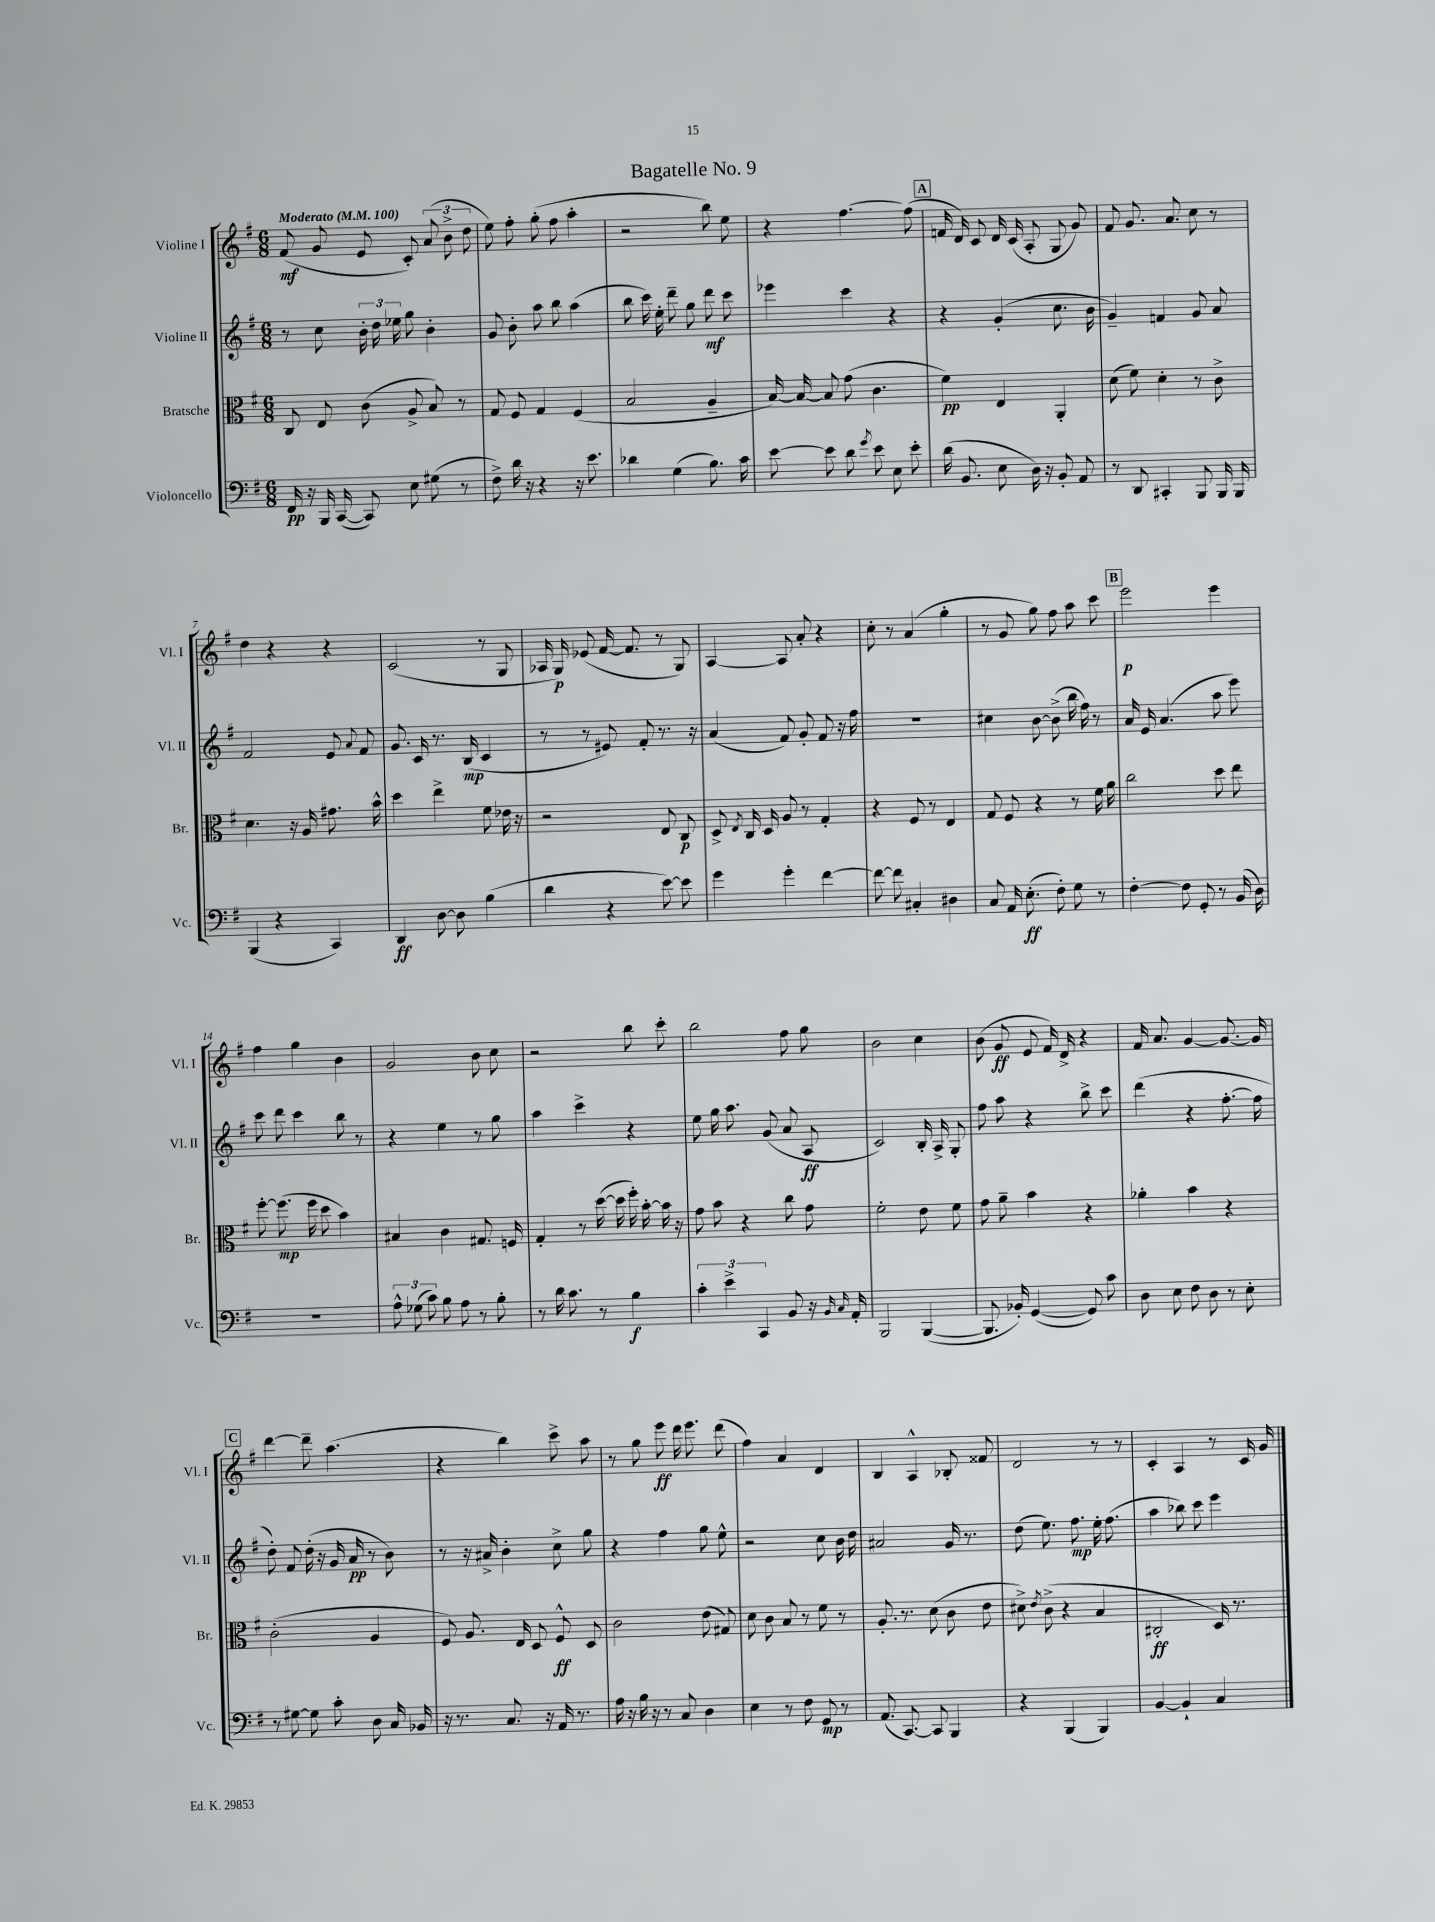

**kern	**dynam	**kern	**dynam	**kern	**dynam	**kern	**dynam
*part4	*part4	*part3	*part3	*part2	*part2	*part1	*part1
*staff4	*staff4	*staff3	*staff3	*staff2	*staff2	*staff1	*staff1
*I"Violoncello	*	*I"Bratsche	*	*I"Violine II	*	*I"Violine I	*
*I'Vc.	*	*I'Br.	*	*I'Vl. II	*	*I'Vl. I	*
*clefF4	*	*clefC3	*	*clefG2	*	*clefG2	*
*k[f#]	*	*k[f#]	*	*k[f#]	*	*k[f#]	*
*M6/8	*	*M6/8	*	*M6/8	*	*M6/8	*
*MM100	*	*MM100	*	*MM100	*	*MM100	*
=1	=1	=1	=1	=1	=1	=1	=1
!	!	!	!	!	!	!LO:TX:a:B:t=Moderato	!
16FF#/	pp	8C/	.	8r	.	(8f#/	mf
16r	.	.	.	.	.	.	.
16BBB/	.	8E/	.	8cc\	.	8g/	.
([16CC/	.	.	.	.	.	.	.
8CC/])	.	(8c\	.	24b'\	.	8e/	.
.	.	.	.	24dd\	.	.	.
.	.	.	.	24ee-X\	.	.	.
8E\	.	8A^/	.	8gg\	.	8c'/)	.
(8G#X\	.	8B/)	.	4b'\	.	(12a/	.
.	.	.	.	.	.	12b^\	.
8r	.	8r	.	.	.	.	.
.	.	.	.	.	.	12dd\	.
=2	=2	=2	=2	=2	=2	=2	=2
8F#^\)	.	8G/	.	8g/	.	8ee\)	.
16d\	.	8F#/	.	8b'\	.	8ff#'\	.
16r	.	.	.	.	.	.	.
4r	.	4G/	.	8aa\	.	(8gg'\	.
.	.	.	.	8bb\	.	8ff#\	.
16r	.	(4F#/	.	(4aa\	.	4aa'\	.
8.e\	.	.	.	.	.	.	.
=3	=3	=3	=3	=3	=3	=3	=3
4d-X\	.	2B/	.	8bb\	.	2r	.
.	.	.	.	16ccc\)	.	.	.
.	.	.	.	16ee'\	.	.	.
(4G\	.	.	.	8ddd~\	.	.	.
.	.	.	.	8gg\	.	.	.
8.B\)	.	4A~/	.	8ddd\	mf	8bb\)	.
.	.	.	.	8ccc\	.	8ee\	.
16c\	.	.	.	.	.	.	.
=4	=4	=4	=4	=4	=4	=4	=4
[8e\	.	[16B/)	.	4eee-X\	.	4r	.
.	.	16B/_	.	.	.	.	.
8e\]	.	8B/]	.	.	.	.	.
8d\	.	(8g\	.	4ccc\	.	[4.ff#\	.
8qg/	.	.	.	.	.	.	.
8e\	.	4.c\	.	.	.	.	.
8E\	.	.	.	4r	.	.	.
8e'\	.	.	.	.	.	(8ff#\]	.
!!LO:REH:place=s1:t=A
=5	=5	=5	=5	=5	=5	=5	=5
(16d\	.	4f#\)	pp	4r	.	16fn/	.
8.BB/	.	.	.	.	.	16d/)	.
.	.	.	.	.	.	8c/	.
8E\	.	4E/	.	(4g'/	.	16d/	.
.	.	.	.	.	.	(16c/	.
16D\)	.	.	.	.	.	8A'/	.
16r	.	.	.	.	.	.	.
8BB'/	.	4AA'/	.	8.cc\	.	8G/	.
8AA/	.	.	.	.	.	8g/)	.
.	.	.	.	16b\	.	.	.
=6	=6	=6	=6	=6	=6	=6	=6
8r	.	(8d\	.	4g~/)	.	8f#/	.
8DD/	.	8f#\)	.	.	.	8.g/	.
4CC#X'/	.	4d'\	.	4fn/	.	.	.
.	.	.	.	.	.	8.a/	.
8BBB/	.	8r	.	8g/	.	8cc\	.
16BBB/	.	8c^\	.	8a/	.	8r	.
16BBB/	.	.	.	.	.	.	.
!!LO:LB:g=z
=7	=7	=7	=7	=7	=7	=7	=7
(4BBB/	.	4.d\	.	2f#/	.	4dd\	.
4r	.	.	.	.	.	4r	.
.	.	16r	.	.	.	.	.
.	.	16A/	.	.	.	.	.
4CC/)	.	8.g#X\	.	8e/	.	4r	.
.	.	.	.	8qqa/	.	.	.
.	.	.	.	8f#/	.	.	.
.	.	16b^^\	.	.	.	.	.
=8	=8	=8	=8	=8	=8	=8	=8
4DD/	ff	4dd\	.	8.g/	.	(2c/	.
.	.	.	.	16c/	.	.	.
[8D\	.	4ee^\	.	8.r	.	.	.
8D\]	.	.	.	.	.	.	.
.	.	.	.	(16B/	mp	.	.
(4B\	.	8f#\	.	4c/	.	8r	.
.	.	16e-X\	.	.	.	8G/	.
.	.	16r	.	.	.	.	.
=9	=9	=9	=9	=9	=9	=9	=9
4d\	.	2r	.	8r	.	16A-X/	.
.	.	.	.	.	.	16G/)	p
.	.	.	.	8r	.	(8e-X/	.
4r	.	.	.	8e#X/)	.	[16f#/	.
.	.	.	.	.	.	8.f#/]	.
.	.	.	.	8f#'/	.	.	.
[8e\)	.	8E/	.	8.r	.	8r	.
8e\]	.	8C/	p	.	.	8G/)	.
.	.	.	.	16r	.	.	.
=10	=10	=10	=10	=10	=10	=10	=10
4g\	.	8D^/	.	(4a/	.	[4A/	.
.	.	8qE/	.	.	.	.	.
.	.	16C/	.	.	.	.	.
.	.	16D/	.	.	.	.	.
4g'\	.	8A/	.	8f#/)	.	8A/]	.
.	.	8r	.	8g'/	.	8a'/	.
[4f#\	.	4G'/	.	8f#/	.	4r	.
.	.	.	.	16r	.	.	.
.	.	.	.	16ff#\	.	.	.
=11	=11	=11	=11	=11	=11	=11	=11
8f#\_	.	4r	.	2.r	.	8cc'\	.
8f#\]	.	.	.	.	.	8r	.
4C#X'/	.	8F#/	.	.	.	(4a/	.
.	.	8r	.	.	.	.	.
4D#X\	.	4E/	.	.	.	4gg'\	.
=12	=12	=12	=12	=12	=12	=12	=12
8C/	.	8G/	.	4cc#X\	.	8r	.
16AA/	.	8F#/	.	.	.	8g/	.
(8.E'\	ff	.	.	.	.	.	.
.	.	4r	.	[8b\	.	8gg\)	.
8F#'\)	.	.	.	(8b^\]	.	8ff#\	.
8G\	.	8r	.	16bb\	.	8aa\	.
.	.	.	.	16ff#\)	.	.	.
8r	.	16f#\	.	8r	.	8ccc\	.
.	.	16a\	.	.	.	.	.
!!LO:REH:place=s1:t=B
=13	=13	=13	=13	=13	=13	=13	=13
[4F#'\	.	2cc\	.	16a/	.	2eee\	p
.	.	.	.	16e/	.	.	.
.	.	.	.	(4.a/	.	.	.
8F#\]	.	.	.	.	.	.	.
8GG'/	.	.	.	.	.	.	.
8r	.	8dd\	.	8aa\	.	4eee\	.
(16BB/	.	8ee\	.	8eee\)	.	.	.
16D\)	.	.	.	.	.	.	.
!!LO:LB:g=z
=14	=14	=14	=14	=14	=14	=14	=14
2.r	.	[8ff#'\	.	8ccc\	.	4ff#\	.
.	.	(8.ff#\]	mp	8ddd\	.	.	.
.	.	.	.	4ccc\	.	4gg\	.
.	.	16ff#\	.	.	.	.	.
.	.	8dd\	.	.	.	.	.
.	.	4b\)	.	8bb\	.	4b\	.
.	.	.	.	8r	.	.	.
=15	=15	=15	=15	=15	=15	=15	=15
12A^^\	.	4B#X/	.	4r	.	2g/	.
(12G-X\	.	.	.	.	.	.	.
12c\)	.	.	.	.	.	.	.
8B\	.	4c\	.	4ee\	.	.	.
8A\	.	.	.	.	.	.	.
8r	.	8.G#X/	.	8r	.	8b\	.
8B'\	.	.	.	8gg\	.	8cc\	.
.	.	16Fn/	.	.	.	.	.
=16	=16	=16	=16	=16	=16	=16	=16
8r	.	4G'/	.	4aa\	.	2r	.
16d\	.	.	.	.	.	.	.
8.c\	.	.	.	.	.	.	.
.	.	8r	.	4ccc^\	.	.	.
8r	.	([16dd\	.	.	.	.	.
.	.	16dd\]	.	.	.	.	.
4B\	f	16ff#'\)	.	4r	.	8bb\	.
.	.	[16b'\	.	.	.	.	.
.	.	16b\]	.	.	.	8ccc'\	.
.	.	16r	.	.	.	.	.
=17	=17	=17	=17	=17	=17	=17	=17
6c'\	.	8g\	.	8ee\	.	2bb\	.
.	.	8b\	.	16gg\	.	.	.
6e^\	.	.	.	.	.	.	.
.	.	.	.	8.aa\	.	.	.
.	.	4r	.	.	.	.	.
6CC/	.	.	.	.	.	.	.
.	.	.	.	(8g/	.	.	.
8BB/	.	8cc\	.	8a/	.	8ff#\	.
16r	.	8g\	.	8A/	ff	8gg\	.
16qqBB/	.	.	.	.	.	.	.
16qqC/	.	.	.	.	.	.	.
16AA'/	.	.	.	.	.	.	.
=18	=18	=18	=18	=18	=18	=18	=18
2BBB/	.	2f#'\	.	2c/)	.	2b\	.
([4BBB/	.	8e\	.	16B'/	.	4cc\	.
.	.	.	.	16A^/	.	.	.
.	.	8f#\	.	8G'/	.	.	.
=19	=19	=19	=19	=19	=19	=19	=19
8.BBB/]	.	8g\	.	8ff#\	.	(8b\	.
.	.	8a~\	.	8aa\	.	8g/	ff
16BB-X'/)	.	.	.	.	.	.	.
([4GG/	.	4b\	.	4r	.	8e/	.
.	.	.	.	.	.	16f#/)	.
.	.	.	.	.	.	16d^/	.
8GG/])	.	4r	.	8bb^\	.	4r	.
8c\	.	.	.	8ccc\	.	.	.
=20	=20	=20	=20	=20	=20	=20	=20
8D\	.	4a-X'\	.	(4ddd\	.	16f#/	.
.	.	.	.	.	.	8.a/	.
8E\	.	.	.	.	.	.	.
8F#\	.	4b\	.	4r	.	[4g/	.
8D\	.	.	.	.	.	.	.
8r	.	4r	.	[8.ff#'\	.	8.g/_	.
8E'\	.	.	.	.	.	.	.
.	.	.	.	16ff#\]	.	16g/]	.
!!LO:LB:g=z
!!LO:REH:place=s1:t=C
=21	=21	=21	=21	=21	=21	=21	=21
8r	.	(2c'\	.	8dd'\)	.	[4ddd\	.
[8G#X\	.	.	.	8f#/	.	.	.
8G#\]	.	.	.	(16dd'\	.	8ddd~\]	.
.	.	.	.	16r	.	.	.
8c'\	.	.	.	16g/	.	(4.aa\	.
.	.	.	.	16a/	pp	.	.
8D\	.	4A/	.	8r	.	.	.
16C/	.	.	.	8b\)	.	.	.
16BB-X/	.	.	.	.	.	.	.
=22	=22	=22	=22	=22	=22	=22	=22
16r	.	8F#/)	.	8r	.	4r	.
8.r	.	.	.	.	.	.	.
.	.	8.A/	.	16r	.	.	.
.	.	.	.	16a#X^/	.	.	.
8.C/	.	.	.	4b'\	.	4bb\)	.
.	.	16E/	.	.	.	.	.
.	.	8D/	.	.	.	.	.
16r	.	.	.	.	.	.	.
16AA/	.	8F#^^/	ff	8cc^\	.	8ccc^\	.
8.r	.	.	.	.	.	.	.
.	.	8D/	.	8gg\	.	8aa\	.
=23	=23	=23	=23	=23	=23	=23	=23
16A\	.	2c\	.	4r	.	8r	.
16r	.	.	.	.	.	.	.
16B\	.	.	.	.	.	8gg\	.
16r	.	.	.	.	.	.	.
8r	.	.	.	4ff#\	.	8eee\	ff
8C/	.	.	.	.	.	16ddd\	.
.	.	.	.	.	.	8.eee\	.
4D\	.	(8e\	.	8gg\	.	.	.
.	.	8G#X/)	.	8ee^^\	.	(8ddd\	.
=24	=24	=24	=24	=24	=24	=24	=24
4E\	.	8d\	.	2r	.	4ff#\)	.
.	.	8c\	.	.	.	.	.
8r	.	8B/	.	.	.	4a/	.
8F#\	.	8r	.	.	.	.	.
8GG/	mp	8f#\	.	8cc\	.	4d/	.
8r	.	8r	.	16b\	.	.	.
.	.	.	.	16dd\	.	.	.
=25	=25	=25	=25	=25	=25	=25	=25
(8.AA/	.	8.A'/	.	2a#X/	.	4B/	.
[8.CC/)	.	8.r	.	.	.	.	.
.	.	.	.	.	.	4A^^/	.
8CC/]	.	(8d\	.	.	.	.	.
4BBB/	.	8c\	.	16g/	.	8B-X'/	.
.	.	.	.	8.r	.	.	.
.	.	8e\	.	.	.	8f##X/	.
=26	=26	=26	=26	=26	=26	=26	=26
4r	.	8d#X^\)	.	(8dd\	.	2d/	.
.	.	8qe/	.	.	.	.	.
.	.	(8c^\	.	8.ee\)	.	.	.
(4BBB/	.	4r	.	.	.	.	.
.	.	.	.	8.ff#\	mp	.	.
4BBB/)	.	4B/	.	16ee'\	.	8r	.
.	.	.	.	(8.ff#\	.	.	.
.	.	.	.	.	.	8r	.
=27	=27	=27	=27	=27	=27	=27	=27
[4BB/	.	2C#X'/	ff	4aa\	.	4c'/	.
4BB`/]	.	.	.	8bb-X\)	.	4A/	.
.	.	.	.	8ccc\	.	.	.
4C/	.	16D/)	.	4eee\	.	8r	.
.	.	8.r	.	.	.	.	.
.	.	.	.	.	.	16c/	.
.	.	.	.	.	.	16g/	.
==	==	==	==	==	==	==	==
*-	*-	*-	*-	*-	*-	*-	*-
